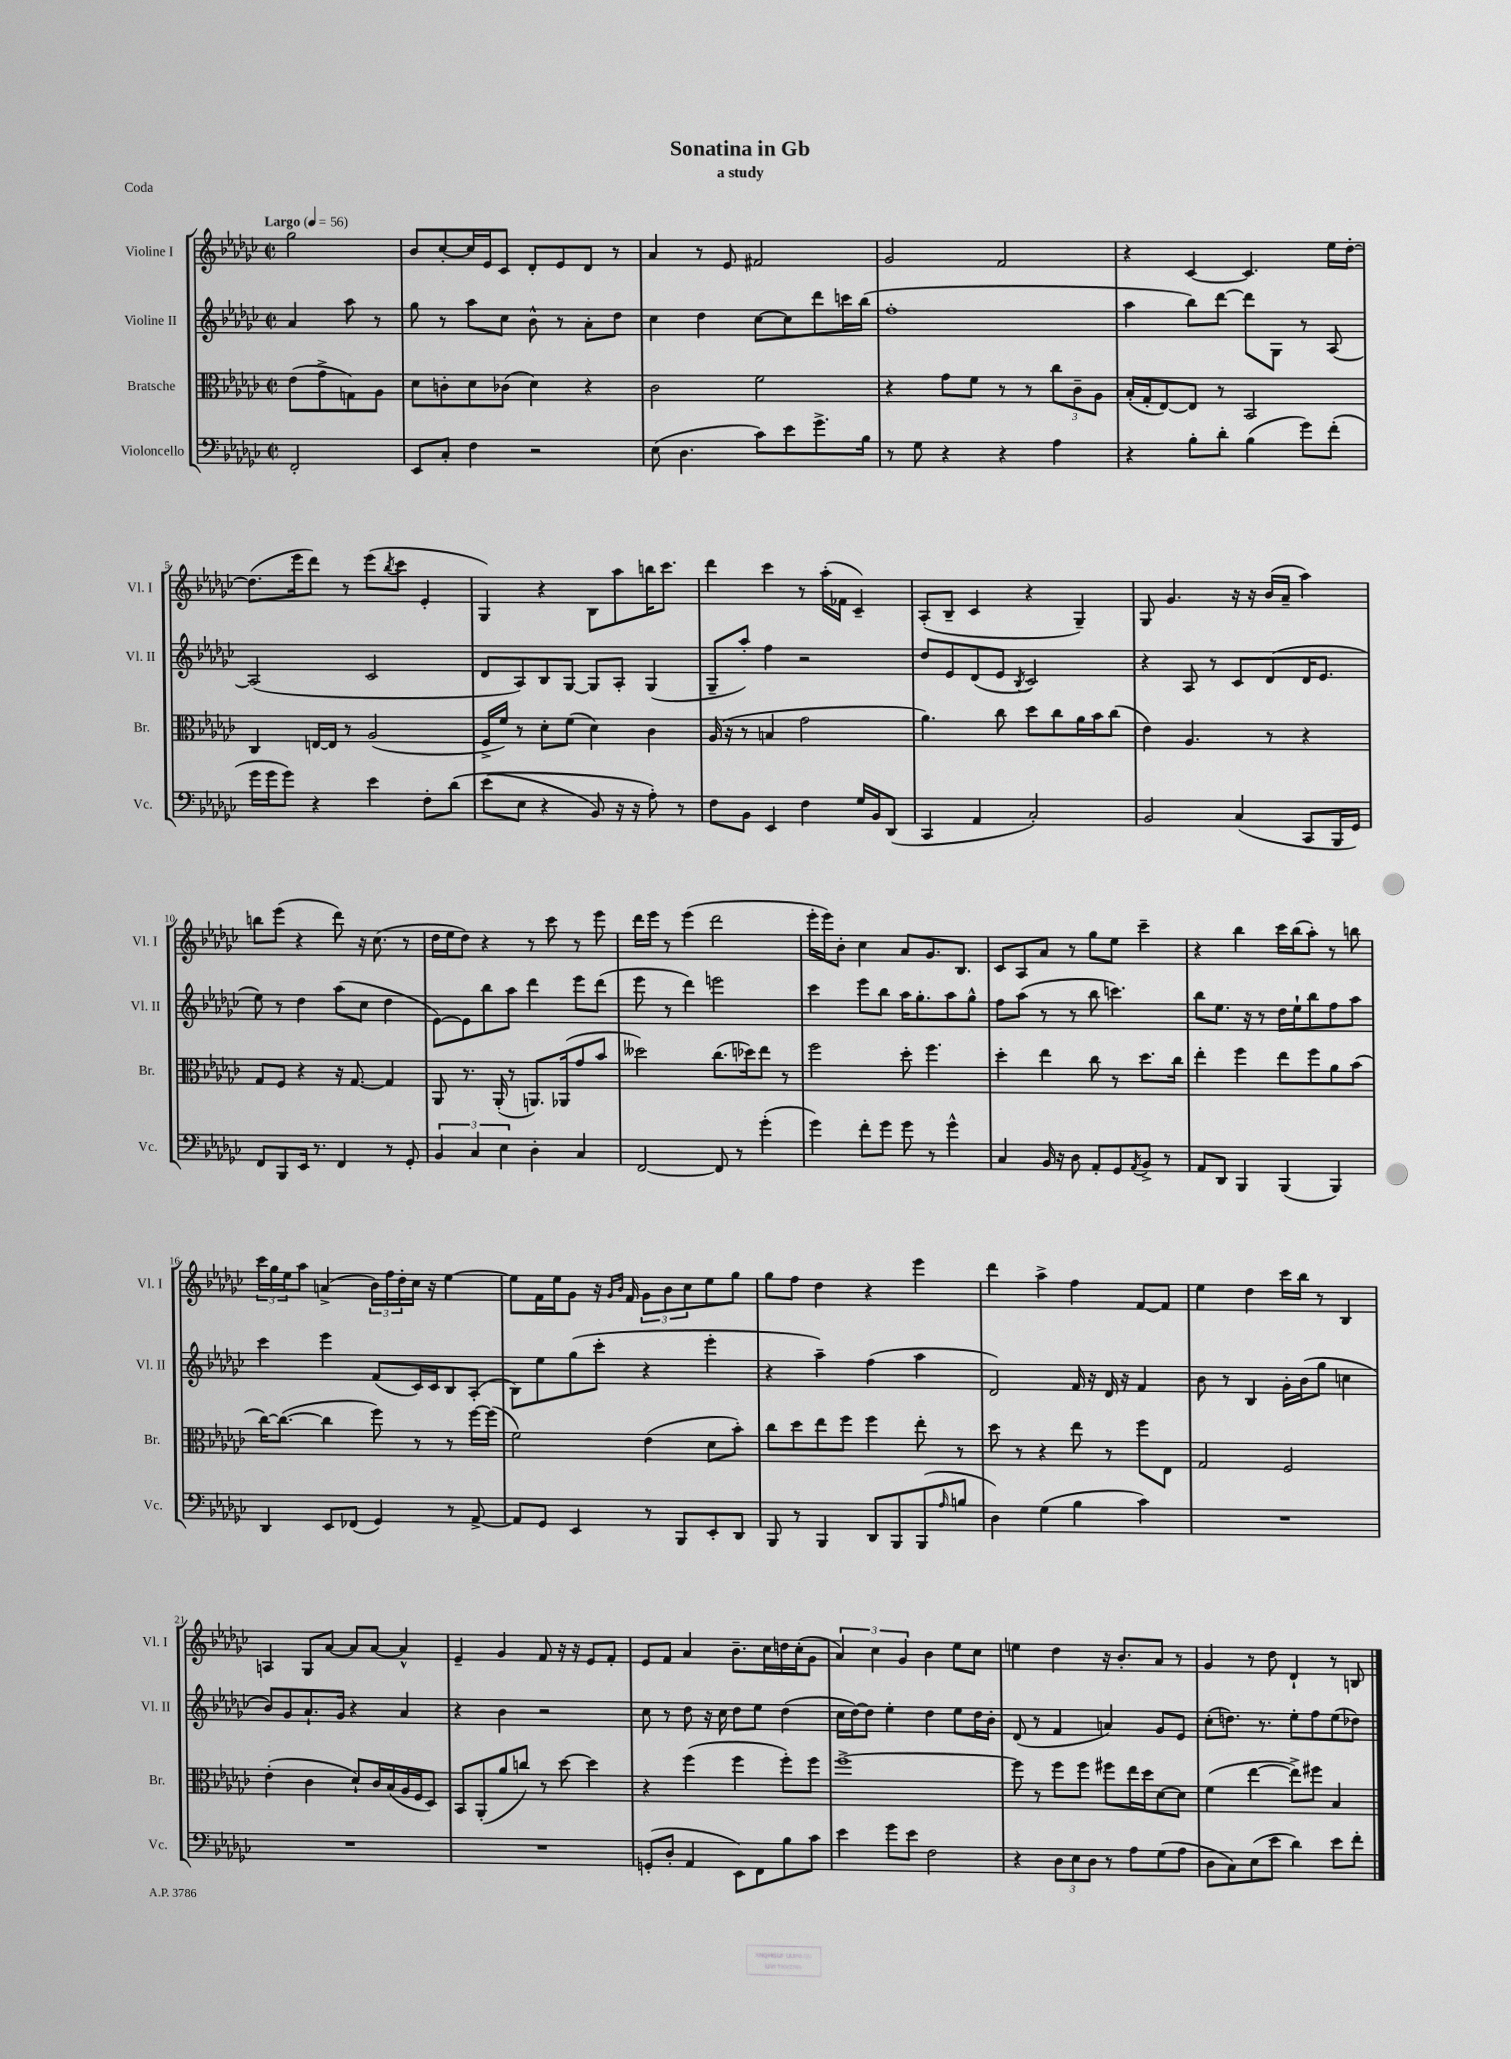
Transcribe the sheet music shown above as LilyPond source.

\header { title = "Sonatina in Gb" subtitle = "a study" piece = "Coda" }
<<
\new StaffGroup <<
\new Staff = "s0" \with { instrumentName = "Violine I" shortInstrumentName = "Vl. I" } {
    \clef treble \key ges \major \defaultTimeSignature \time 2/2 \partial 2 \tempo "Largo" 4 = 56
    ges''2 |
    bes'8 ces''8~-. ces''16 ees'16 ces'8 des'8-. ees'8 des'8 r8 |
    aes'4 r8 ees'8 fis'2 |
    ges'2 f'2 |
    r4 ces'4~ ces'4. ees''16 des''16~-. |
    des''8.( ees'''16 des'''8) r8 ees'''8( \acciaccatura { bes''8 } ces'''8 ees'4-. |
    ges4) r4 bes8 aes''8 b''16 ces'''8. |
    des'''4 ces'''4 r8 aes''16-.( fes'16 ces'4--) |
    aes8-.( bes8-- ces'4 r4 ges4--) |
    ges8 ges'4. r16 r16 bes'16( aes'16-- aes''4) |
    b''8 ees'''8( r4 des'''8) r16 ces''8.( r8 |
    des''16 ees''16 des''8) r4 r8 ces'''8 r8 ees'''8 |
    des'''16 ees'''16 r8 ees'''4( des'''2 |
    ees'''16-. ees'''16) bes'8-. ces''4 aes'8 ges'8. bes8. |
    ces'8 aes8 aes'8 r8 ges''8 ees''8 ces'''4-- |
    r4 bes''4 ces'''16 bes''16( aes''8-.) r8 b''8 |
    \tuplet 3/2 { ces'''16 ges''16 ees''16 } aes''8 a'4->( \tuplet 3/2 { bes'16) f''16 des''16-. } ces''16 r16 ees''4~ |
    ees''8 f'16 ees''16 ges'8 r16 \grace { ges'16 bes'16 } f'16 \tuplet 3/2 { ges'8 bes'8 ces''8 } ees''8 ges''8 |
    ges''8 f''8 des''4 r4 ees'''4 |
    des'''4 aes''4-> f''4 f'8~ f'8 |
    ees''4 des''4 ces'''16 bes''16 r8 bes4 |
    a4 ges8 aes'8~ aes'8 aes'8~ aes'4-^ |
    ees'4-- ges'4 f'8 r16 r16 ees'8 f'8-. |
    ees'8 f'8 aes'4 bes'8.-- ces''16 d''16 ces''16-.( ges'8 |
    \tuplet 3/2 { aes'4) ces''4 ges'4 } bes'4 ees''8 ces''8 |
    e''4 des''4 r16 bes'8.-. aes'8 r8 |
    ges'4 r8 des''8 des'4-! r8 b8 \bar "|." |
}
\new Staff = "s1" \with { instrumentName = "Violine II" shortInstrumentName = "Vl. II" } {
    \clef treble \key ges \major \defaultTimeSignature \time 2/2 \partial 2
    aes'4 aes''8 r8 |
    ges''8 r8 aes''8 ces''8 bes'8-^ r8 aes'8-. des''8 |
    ces''4 des''4 ces''8~ ces''8 des'''8 c'''16 bes''16( |
    f''1-. |
    aes''4 bes''8) des'''8~ des'''8 ges8 r8 aes8~ |
    aes2( ces'2 |
    des'8 aes8) bes8 ges8~ ges8 aes8-. ges4( |
    ges8-- aes''8-.) f''4 r2 |
    des''8 ees'8 des'8( ees'8 \acciaccatura { bes8 } ces'2) |
    r4 aes8 r8 ces'8 des'8( des'16 ees'8. |
    ees''8) r8 des''4 aes''8( ces''8 des''4 |
    ees'8~) ees'8 bes''8 aes''8 des'''4 ees'''8 des'''8( |
    ees'''8 r8 des'''4) e'''2 |
    ces'''4 ees'''8 bes''8 aes''16 ges''8.-. aes''8 ges''8-^ |
    f''8 aes''8( r8 r8 bes''8 c'''4.) |
    bes''8 ees''8. r16 r8 des''16 ees''16-! bes''8 f''8 aes''8 |
    ces'''4 ees'''4 f'8( ces'16) ces'16 bes8 aes8-.( |
    bes8) ees''8 ges''8( ces'''8-. r4 ees'''4-. |
    r4 aes''4--) f''4( aes''4 |
    des'2) f'16 r16 des'16 r16 f'4 |
    bes'8 r8 bes4 ges'16-. bes'16( ges''8 c''4 |
    bes'8) ges'8 aes'8.-! ges'16 r4 aes'4 |
    r4 bes'4 r2 |
    ces''8 r8 des''8 r16 ces''16 des''8 ees''8 des''4( |
    ces''16 des''16~) des''8 ees''4-. des''4 ees''8 des''16 bes'16-. |
    des'8( r8 f'4 a'4) ges'8 ees'8 |
    ces''8-.( d''8.) r8. ees''8-. f''8 ees''8( des''8) \bar "|." |
}
\new Staff = "s2" \with { instrumentName = "Bratsche" shortInstrumentName = "Br." } {
    \clef alto \key ges \major \defaultTimeSignature \time 2/2 \partial 2
    ees'8( ges'8-> g8) aes8 |
    des'8 c'8-. des'8 ces'8( des'4) r4 |
    ces'2 f'2 |
    r4 ges'8 f'8 r8 r8 \tuplet 3/2 { ces''8 ces'8-- aes8 } |
    bes16-.( ges16-. ees8~) ees8 r8 bes,2 |
    ces4 e16~ e16 r8 aes2( |
    f16-> f'16) r8 des'8-. f'8( des'4) ces'4 |
    aes16( r16 r8 b4 ges'2 |
    aes'4.) ces''8 des''8 ces''8 aes'16 bes'16 ces''8( |
    ees'4) aes4. r8 r4 |
    ges8 f8 r4 r16 ges8.~ ges4 |
    aes,8 r8. aes,16-.( r8 a,8.) aes,16( ges'8 bes'8 |
    deses''2) ces''8.( des''16) ees''8 r8 |
    f''2 des''8-. f''4. |
    des''4-. ees''4 ces''8 r8 des''8. ces''16 |
    ees''4-. f''4 ees''8 f''8 aes'8 bes'8( |
    ces''16~) ces''8.~( ces''4 f''8) r8 r8 f''16~ f''16( |
    f'2) ees'4( des'8 bes'8-.) |
    ces''8 des''8 ees''8 f''8 f''4 ees''8-. r8 |
    des''8 r8 r4 ees''8 r8 f''8 ees8 |
    ges2 f2 |
    ees'4-.( ces'4 des'8-!) ces'16 bes16( aes16 f16 des8) |
    bes,8 aes,8-.( aes'8 c''8) r8 des''8~ des''4 |
    r4 f''4( f''4 f''8-.) f''8 |
    f''1~-> |
    f''8 r8 f''8 f''8 fis''8 ees''16 des''16 des'8~ des'8 |
    f'4( ees''4~ ees''8->) fis''8 bes4 \bar "|." |
}
\new Staff = "s3" \with { instrumentName = "Violoncello" shortInstrumentName = "Vc." } {
    \clef bass \key ges \major \defaultTimeSignature \time 2/2 \partial 2
    f,2-. |
    ees,8 ces8-. f4 r2 |
    ees8( des4. ces'8) ees'8 ges'8.-> bes16 |
    r8 ges8 r4 r4 aes4 |
    r4 bes8-. des'8-. bes4( ges'8) f'8-.( |
    ges'16 ges'16 ges'8) r4 ees'4 f8-. des'8\( |
    ees'8( ees8 r4 bes,8) r16 r16 aes8-.\) r8 |
    f8 bes,8 ees,4 f4 ges16 bes,16 des,8( |
    ces,4 aes,4 ces2-.) |
    bes,2 ces4( ces,8 bes,,16 ges,16) |
    f,8 bes,,8 ees,16 r8. f,4 r8 ges,8-. |
    \tuplet 3/2 { bes,4 ces4 ees4 } des4-. ces4 |
    f,2~ f,8 r8 ges'4-.( |
    ges'4) f'8-. ges'8 ges'8 r8 ges'4-^ |
    ces4 bes,16 r16 des8 aes,8-. ges,8 \acciaccatura { aes,8 } bes,8-> r8 |
    aes,8 des,8 bes,,4 bes,,4( bes,,4) |
    des,4 ees,8 fes,8( ges,4) r8 aes,8~-> |
    aes,8 ges,8 ees,4 r8 bes,,8 ees,8-. des,8 |
    bes,,8 r8 bes,,4 des,8 bes,,8 bes,,8( \grace { aes16 } b8 |
    des4) ges4( bes4 ces'4) |
    R1 |
    R1 |
    R1 |
    g,8-.( des8-. aes,4 ees,8) f,8 bes8 ces'8 |
    ees'4 ges'8 ees'8 f2 |
    r4 \tuplet 3/2 { des8 ees8 des8 } r8 aes8 ges8( aes8 |
    des8 ces8) ees8( ees'8 des'4) ees'8 f'8-. \bar "|." |
}
>>
>>
